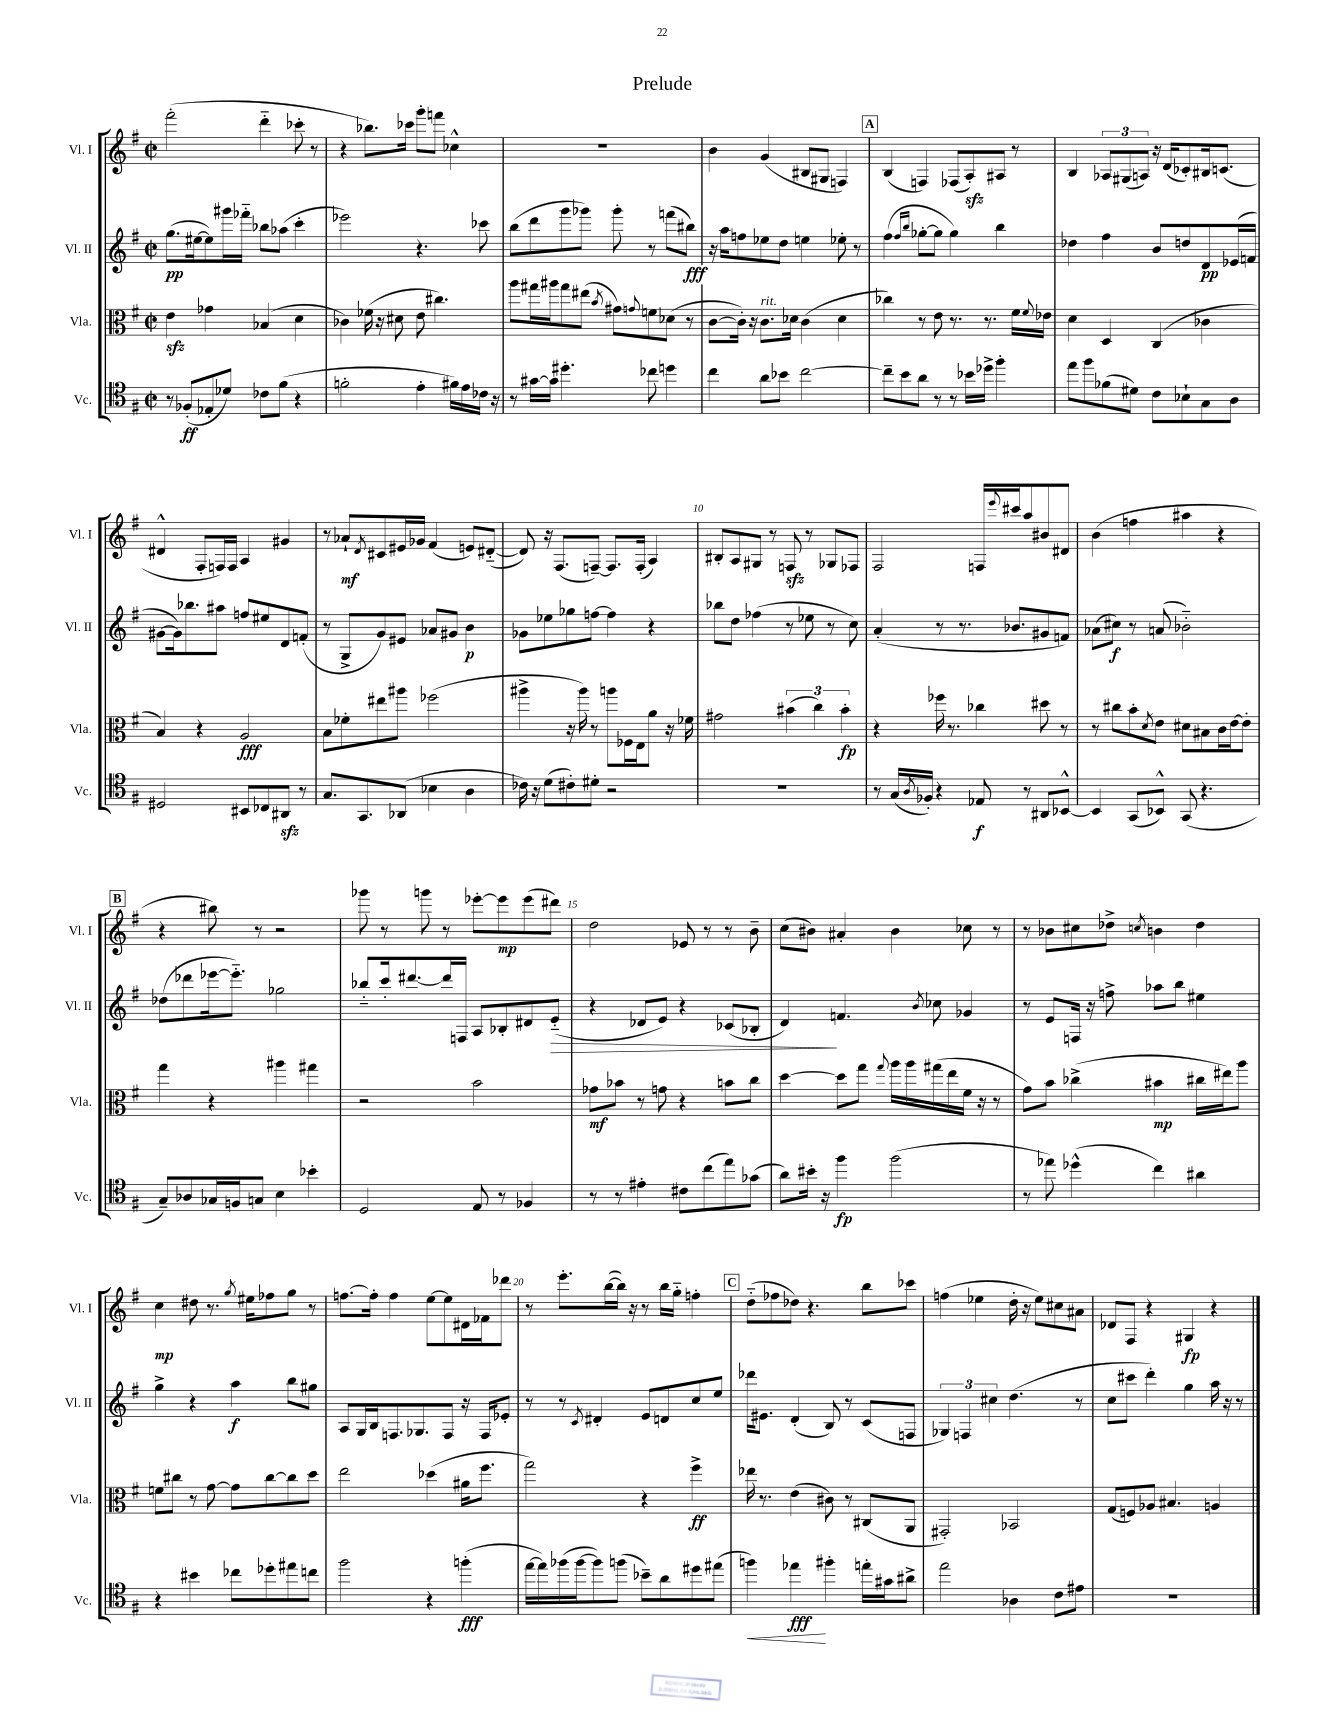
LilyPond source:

\header { title = "Prelude" }
<<
\new StaffGroup <<
\new Staff = "s0" \with { instrumentName = "Vl. I" shortInstrumentName = "Vl. I" } {
    \clef treble \key g \major \defaultTimeSignature \time 2/2
    fis'''2-.( d'''4-_ ces'''8-. r8 |
    r4 bes''8.) ces'''16 g'''8-. f'''8 ces''4-^ |
    R1 |
    b'4 g'4( bis8 gis8 f4) |
    \mark \markup { \box "A" } b4( f4) fes8( a8-.\sfz) ais8 r8 |
    b4 \tuplet 3/2 { aes8 gis8( a8) } r16 d'16( ces'8-.) bis16 c'8.( |
    dis'4-^ fis8-. f16) f16 a4 gis'4 |
    r8 aes'8-!\mf \acciaccatura { d'8 } cis'8 eis'16 ges'16 fis'4( e'8) dis'8~-_( |
    dis'8) r16 fis8.( f8~--) f8. f16-.( a4) |
    bis8-. a8 gis8 r8 f8\sfz r8 ges8 fes8 |
    fis2 f16 \appoggiatura { e'''8 } cis'''16 a''8 bis'8 dis'8 |
    b'4( f''4 ais''4 r4 |
    \mark \markup { \box "B" } r4 bis''8) r8 r2 |
    ges'''8 r8 g'''8 r8 ees'''8~-. ees'''8\mp ees'''8( dis'''8) |
    d''2 ees'8 r8 r8 b'8-- |
    c''8( bis'8) ais'4-. bis'4 ces''8 r8 |
    r8 bes'8 cis''8 des''8-> \acciaccatura { c''8 } b'4 des''4 |
    c''4\mp dis''8 r8. \acciaccatura { g''8 } eis''16 fes''8 g''8 r8 |
    f''8.~ f''16-. f''4 e''8~ e''8 dis'16 fes'16 des'''8 |
    r8 e'''8.-. b''16~( b''16) r16 r8 b''16 g''16-_ f''4-. |
    \mark \markup { \box "C" } d''8-_( fes''8 des''8) r4. b''8 ces'''8 |
    f''4( ees''4 d''16-. r16 ees''8) cis''8 ais'8 |
    des'8 fis8 r4 gis4\fp r4 \bar "|." |
}
\new Staff = "s1" \with { instrumentName = "Vl. II" shortInstrumentName = "Vl. II" } {
    \clef treble \key g \major \defaultTimeSignature \time 2/2
    g''8.\pp( eis''16~ eis''8) gis'''16 fes'''16-_ bes''8 aes''8( c'''4-. |
    ees'''2) r4. ces'''8 |
    b''8( d'''8 g'''8 ges'''8) ges'''8-. r8 f'''8( bis''8\fff) |
    r16 a''16 f''8 ees''8 d''8 e''4 ees''8-. r8 |
    \mark \markup { \box "A" } fis''4( \grace { fis''16 b''16 } ges''8~-. ges''8 ges''4) b''4 |
    des''4 fis''4 b'8 d''8 d'8\pp ees'16( f'16 |
    gis'8~ gis'16) bes''8. ais''8 f''8 eis''8 d'8 f'8-.( |
    r8 g8-> g'8) eis'8 aes'8 gis'8 b'4\p |
    ges'8 ees''8 ges''8 f''8~ f''4 r4 |
    bes''8 d''8 fes''4( r8 ees''8 r8 c''8) |
    a'4-.( r8 r8. bes'8. gis'8 f'8) |
    aes'8( cis''8\f) r8 a'8( bes'2-_) |
    \mark \markup { \box "B" } des''8( des'''8 ees'''16~ ees'''8.-_) ges''2 |
    bes''8-_ c'''16-. dis'''8.~ dis'''16 f16 a8 bes8-. dis'8 e'8-_\>( |
    r4 des'8 e'8) r4 ces'8( bes8-. |
    d'4\!) f'4. \acciaccatura { b'8 } ces''8 ges'4 |
    r8 e'8 f16 r16 f''8-> aes''8 b''8 eis''4 |
    g''4-> r4 a''4\f b''8 gis''8 |
    a8 g16 b16 f8. ges8. f8 r16 f16 ees'8-. |
    r8 r8 \acciaccatura { c'8 } dis'4-. e'8 d'8 c''8 e''8 |
    \mark \markup { \box "C" } des'''16 eis'8. d'4-.( b8) r8 c'8( f8 |
    \tuplet 3/2 { ges4) f4 cis''4 } d''4.( r8 |
    c''8 cis'''8 d'''4-.) g''4 a''16 r16 r8 \bar "|." |
}
\new Staff = "s2" \with { instrumentName = "Vla." shortInstrumentName = "Vla." } {
    \clef alto \key g \major \defaultTimeSignature \time 2/2
    e'4\sfz ges'4 bes4( d'4 |
    ces'4) fes'16( r16 dis'8 e'8 cis''4.) |
    a''8 gis''16 ais''16 gis''8 eis''8( \acciaccatura { b'8 } gis'8) \appoggiatura { g'8 } f'8 des'8( r8 |
    c'8~ c'16-.) r16 c'8.^\markup { \italic "rit." } des'16 c'4( des'4 |
    \mark \markup { \box "A" } ces''4) r8 e'8 r8. r8. fis'16 \appoggiatura { fis'8 } ees'16 |
    d'4 d4 c4( ces'4 |
    b4) r4 a2\fff |
    b8 fes'8-. eis''8 ais''8 fes''2( |
    ais''4-> r16 ais''16) r8 a''8 fes16 e16 a'8 r16 fes'16 |
    gis'2 \tuplet 3/2 { bis'4( c''4) bis'4-.\fp } |
    r4 fes''16 r8. ces''4 dis''8 r8 |
    r8 cis''8 b'8-. \acciaccatura { d'8 } e'8 dis'8 bis8 c'16 e'16~ e'8-. |
    \mark \markup { \box "B" } g''4 r4 ais''4 gis''4 |
    r2 b'2 |
    ges'8\mf bes'8 r8 g'8 r4 b'8 c''8 |
    d''4~ d''8 g''8 \appoggiatura { g''8 } a''16 a''16 gis''16( e''16 fis'16 r16 r8 |
    g'8) b'8 ces''4->( bis'4\mp cis''16 eis''16) a''8 |
    f'8 cis''8 r8 g'8~ g'8 cis''8~ cis''8 d''8 |
    e''2 des''4( ais'16 fis''8. |
    g''2) r4 fis''4->\ff |
    \mark \markup { \box "C" } ees''16 r8. e'4( cis'8) r8 cis8( a,8 |
    gis,2-.) bes,2 |
    g8( f8) aes8 bis4. a4 \bar "|." |
}
\new Staff = "s3" \with { instrumentName = "Vc." shortInstrumentName = "Vc." } {
    \clef tenor \key g \major \defaultTimeSignature \time 2/2
    r8 fes8-.\ff( ees8-. des'8) ces'8 fis'8( r4 |
    f'2-. e'4-. fis'16) e'16 ces'16 r16 |
    r8 gis'16~ gis'16 dis''4.-. ces''8 d''4 |
    c''4 a'8 bes'8 c''2~ |
    \mark \markup { \box "A" } c''8-- b'8 a'8 r8 r8 bes'16 des''16-> fis''4-. |
    e''8 fis''8 fes'8( dis'8) c'8 bes8-! g8 a8 |
    dis2 bis,8 ces8 ais,8\sfz r8 |
    g8. g,8. aes,8( bes4 a4 |
    ces'16) r16 d'8( cis'8-.) dis'8-. r2 |
    R1 |
    r8 g16( \acciaccatura { a8 } fes16-.) r4 ees8\f r8 ais,8 bes,8~-^ |
    bes,4 g,8( bes,8-^) g,8( r4. |
    \mark \markup { \box "B" } g8--) aes8 ges16 f16 g8 b4 bes'4-. |
    d2 e8 r8 fes4 |
    r8 r8 eis'4-. cis'8 c''8( e''8) ges'8( |
    a'8) bis'16-. r16 fis''4\fp fis''2( |
    r8 ees''8) des''4-^( c''4) ais'4 |
    r4 bis'4 ces''8 des''8-. eis''8 c''8 |
    fis''2 r4 f''4-.\fff( |
    e''16~ e''16) fes''16( fes''16~ fes''8) f''8( bes'8--) a'8 dis''8 eis''8( |
    \mark \markup { \box "C" } f''4\<) ees''4\fff\! fis''4-. e''16-. gis'16 ais'8-> |
    e''2 aes4 c'8 eis'8 |
    R1 \bar "|." |
}
>>
>>
\layout { \context { \Score \override BarNumber.break-visibility = ##(#f #t #t) barNumberVisibility = #(every-nth-bar-number-visible 5) } }
